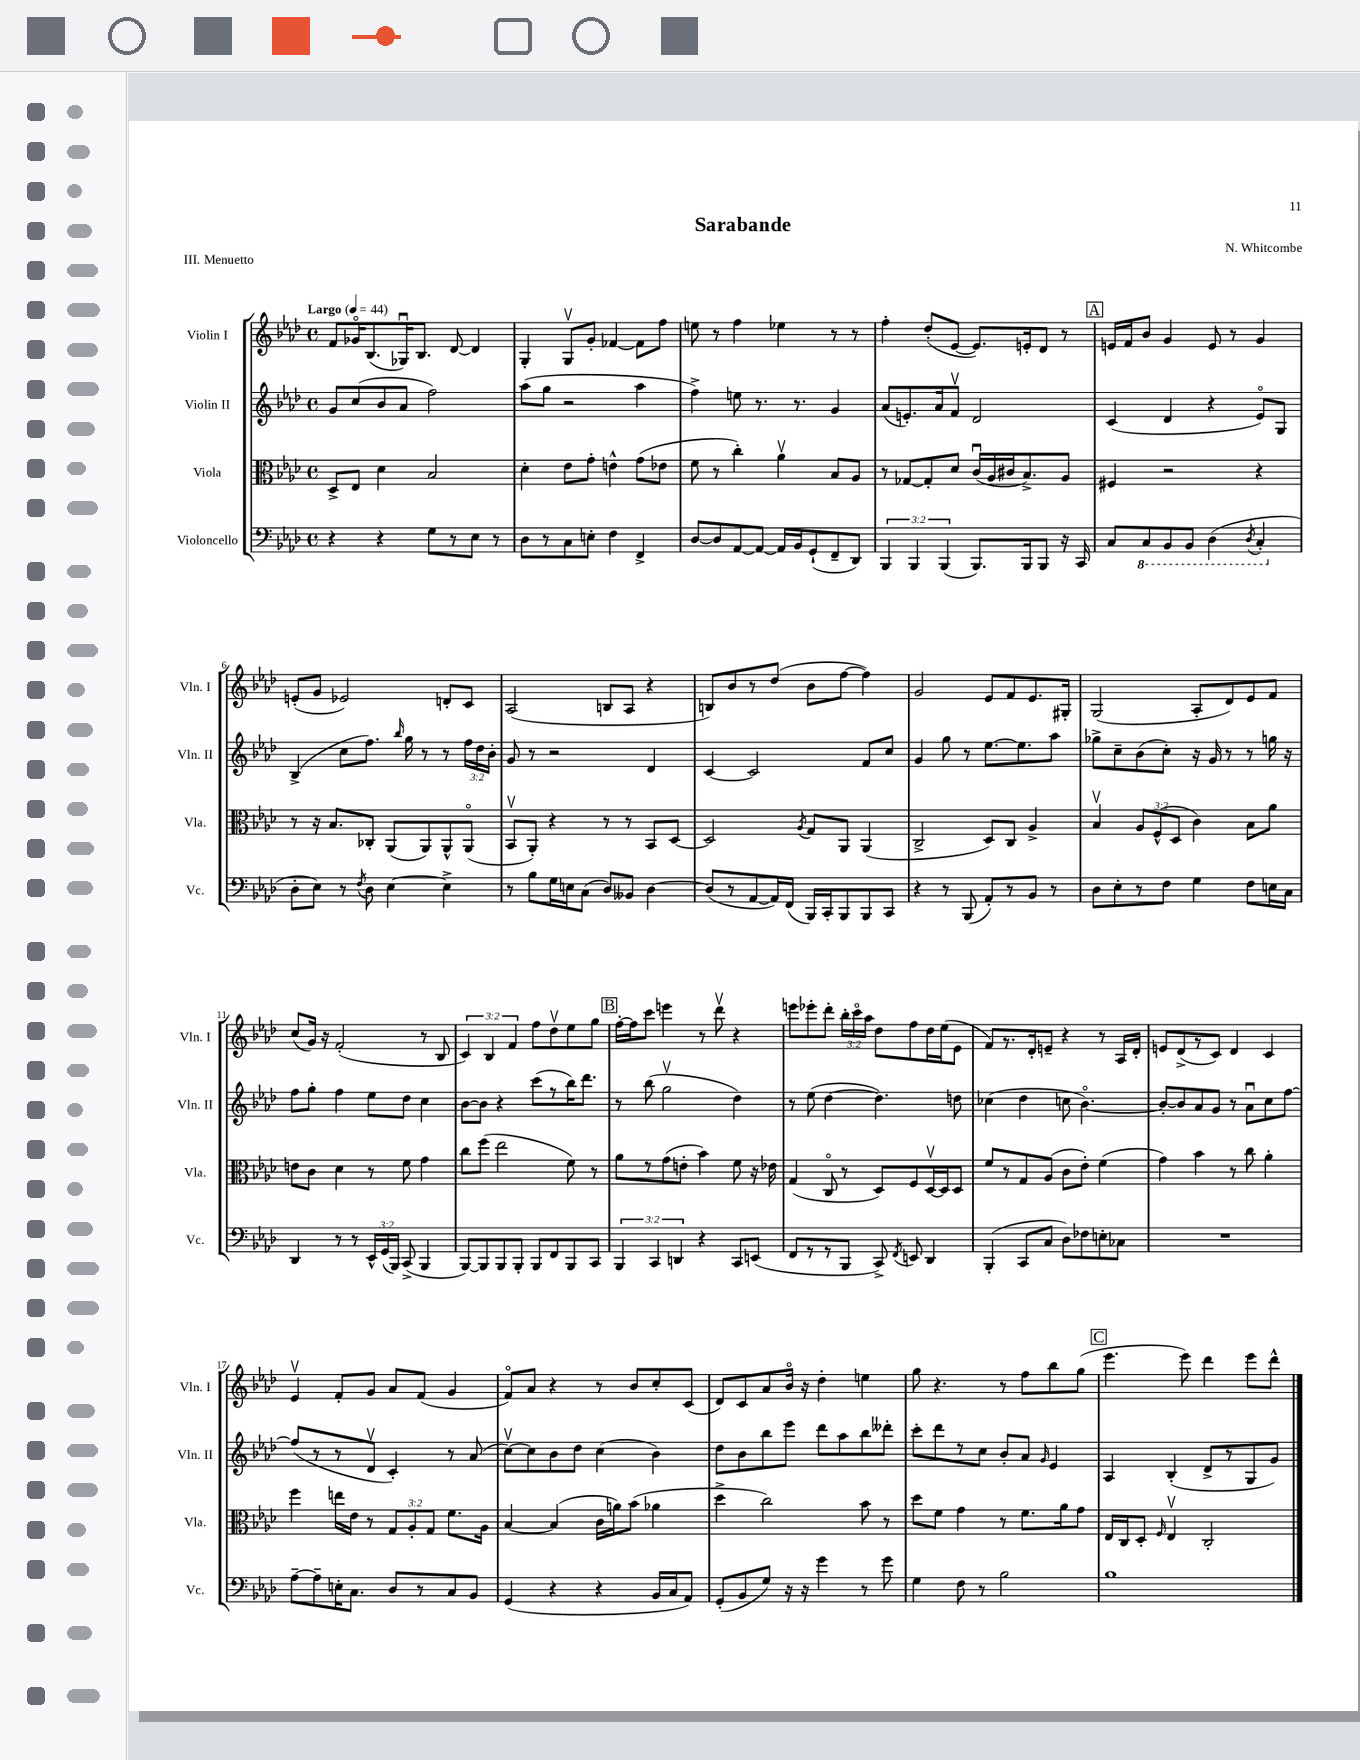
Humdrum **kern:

**kern	**kern	**kern	**kern
*staff4	*staff3	*staff2	*staff1
*clefF4	*clefC3	*clefG2	*clefG2
*k[b-e-a-d-]	*k[b-e-a-d-]	*k[b-e-a-d-]	*k[b-e-a-d-]
*M4/4	*M4/4	*M4/4	*M4/4
*met(c)	*met(c)	*met(c)	*met(c)
*MM44	*MM44	*MM44	*MM44
4r	8D-^/L	8g/L	8f/L
.	8E-/J	(8cc/	16g-o/K
.	.	.	(8.B-/
4r	4d-\	8b-/	.
.	.	8a-/J	16G-u/K)
.	.	.	8.B-/J
8G\L	2B-/	2ff\)	.
8r	.	.	[8d-/
8E-\J	.	.	4d-/]
8r	.	.	.
=	=	=	=
8D-\L	4d-'\	(8aa-\L	4G'/
8r	.	8gg\J	.
8C\	8e-\L	2r	8Gv/L
8E'\J	8g'\J	.	8g'/J
4F\	4e^^\	.	[4f-/
4FF^/	(8g\L	4aa-\	8f-\]L
.	8e-\J	.	8ff\J
=	=	=	=
[8D-/L	8f\	4ff^\)	8ee\
8D-/]	8r	.	8r
[8AA-/	4cc'\)	8ee\	4ff\
8AA-/_J	.	8.r	.
16AA-/]LL	4a-v\	.	4ee-\
16BB-/J	.	8.r	.
(8GG`/	.	.	.
8FF~/	8B-/L	4g/	8r
8DD-/J)	8A-/J	.	8r
=	=	=	=
6BBB-/	8r	(8a-/L	4ff'\
.	[8G-/L	8.e'/)	.
6BBB-/	.	.	.
.	8G-'/]	.	(8dd-'/L
.	.	16a-/k	.
(6BBB-/	.	.	.
.	8d-/J	8fv/J	[8e-/J
8.BBB-/L)	(16cu/LL	2d-/	8.e-/]L)
.	16A-/	.	.
.	16c#/J	.	.
16BBB-/k	8.B-^/)	.	16e'/k
8BBB-/J	.	.	8d-/J
16r	8A-/J	.	8r
16CC/	.	.	.
=	=	=	=
8C/L	4F#/	(4c/	16e/LL
.	.	.	16f/J
8CC/	.	.	8b-/J
8BBB-/	2r	4d-/	4g/
8BBB-/J	.	.	.
(4DD-\	.	4r	8e/
.	.	.	8r
8qDD-/	.	.	.
4CC'/	4r	8e-o/L)	4g/
.	.	8G/J	.
=	=	=	=
8D-'\L	8r	(4B-^/	(8e'/L
8E-\J)	16r	.	8g/J
.	8.B-/L	.	.
8r	.	8cc\L	2e-/)
8qF/	.	.	.
8D-\	8C-'/J	8.ff\J)	.
[4E-\	(8AA-/L	.	.
.	.	16qqbb-/	.
.	.	16gg\	.
.	8AA-/)	8r	.
4E-^\]	8AA-^^/	8r	8d'/L
.	(8AA-o/J	24ff\LL	8c/J
.	.	24dd-\	.
.	.	24b-'\JJ	.
=	=	=	=
8r	8BB-v/L	8g/	(2A-/
8B-\L	8AA-'/J)	8r	.
16G\L	4r	2r	.
16E\J	.	.	.
(8C\J	.	.	.
8D-/L)	8r	.	8B/L
8BB--/J	8r	.	8A-/J
[4D-\	8BB-/L	4d-/	4r
.	[8D-/J	.	.
=	=	=	=
(8D-/]L	2D-/]	[4c/	8B/L)
8r	.	.	8b-/
[8AA-/	.	2c/]	8r
16AA-/]L)	.	.	(8dd-/J
(16FF/JJ	.	.	.
.	8qA-/	.	.
16BBB-/LL)	8G/L	.	8b-\L
16CC'/J	.	.	.
8BBB-/	8AA-/J	.	[8ff\J
8BBB-/	(4AA-/	8f/L	4ff\])
8CC/J	.	8cc/J	.
=	=	=	=
4r	2C^/	4g/	2g/
8r	.	8gg\	.
(8BBB-/	.	8r	.
8AA-'/L)	8D-/L)	[8.ee-\L	8e-/L
8r	8C/J	.	8f/
.	.	8.ee-\]	.
8BB-/J	4A-^/	.	8.e-/
8r	.	8aa-\J	.
.	.	.	16G#'/Jk
=	=	=	=
8D-\L	4B-v/	8gg-^\L	(2G/
8E-'\	.	8cc~\	.
8r	12A-/L	(8b-\	.
.	(12F^^/	.	.
8F\J	.	8cc'\J)	.
.	12D-/J	.	.
4G\	4c\)	16r	8A-'/L
.	.	16g/	.
.	.	8r	8d-/)
8F\L	8B-\L	8r	8e-/
16E\L	8a-\J	16gg\	8f/J
16C\JJ	.	16r	.
=	=	=	=
4DD-/	8e\L	8ff\L	(8cc/L
.	8c\J	8gg'\J	16g/Jk)
.	.	.	16r
8r	4d-\	4ff\	(2f'/
8r	.	.	.
24EE-^^/LL	8r	8ee-\L	.
(24GG/	.	.	.
24BBB-/JJ)	.	.	.
(8CC^/	8f\	8dd-\J	.
4BBB-/	4g\	4cc\	8r
.	.	.	8B-/
=	=	=	=
[8BBB-/L)	8cc\L	[8b-\L	6c/)
8BBB-/]	(8ff\J	8b-\]J	.
.	.	.	6B-/
8BBB-/	2ee-\	4r	.
.	.	.	6f/
8BBB-'/J	.	.	.
8BBB-/L	.	(8ccc\L	8ff\L
8FF/	.	8r	8dd-v\
8BBB-/	8f\)	16bb-\K)	8ee-\
.	.	8.ddd-\J	.
8CC/J	8r	.	8gg\J
=	=	=	=
6BBB-/	8a-\L	8r	[16ff'\LL
.	.	.	16ff\]J
.	8r	(8bb-\	8ccc\J
6CC/	.	.	.
.	(8g\	2ggv\	4eee\
6DD/	.	.	.
.	8e'\J	.	.
4r	4b-\)	.	8r
.	.	.	8ddd-v\
8CC/L	8f\	4dd-\)	4r
(8EE/J	16r	.	.
.	16e-\	.	.
=	=	=	=
8FF/L	(4G/	8r	8eee\L
8r	.	(8ee-\	8eee-'\
8r	8Co/	[4dd-\	8ddd-'\J
8BBB-/J	8r	.	24bb-'\LL
.	.	.	24ccco\
.	.	.	24aa-\JJ
8CC^/)	8D-/L)	4.dd-\])	8dd-\L
8qFF/	.	.	.
8EE/	8F/	.	8ff\
4DD-/	[16D-v/L	.	16dd-\L
.	16D-/]J	.	(16ee-\J
.	8D-/J	8dd\	8e-\J
=	=	=	=
(4BBB-'/	8f/L	(4cc-\	8f/L)
.	8r	.	8.r
8CC/L	8G/	4dd-\	.
.	.	.	16d-'/k
8C/J	(8A-/J	.	8e~/J
8D-\L)	8c\L	8cc\	4r
8F-\	8e-'\J)	[4.b-o\)	.
8E'\	(4f\	.	8r
8C-\J	.	.	16A-/LL
.	.	.	16d-'/JJ
=	=	=	=
1r	4g\)	8b-'/_L	8e/L
.	.	8b-/]	(8d-^/
.	4b-\	8a-/	8r
.	.	8g/J	8c/J)
.	8r	8r	4d-/
.	8cc\	8a-u\L	.
.	4a-'\	8cc\	4c/
.	.	[8ff\J	.
=	=	=	=
[8A-~\L	4ff\	(8ff/]L	4e-v/
8A-~\]	.	8r	.
16E'\K	16ee\LL	8r	8f'/L
8.C\J	16e-\JJ	.	.
.	8r	8d-v/J	8g/J
8D-/L	12G/L	4c'/)	8a-/L
.	12A-'/	.	.
8r	.	.	(8f/J
.	12G/J	.	.
8C/	8.f\L	8r	4g/
8BB-/J	.	(8a-/	.
.	16A-\Jk	.	.
=	=	=	=
(4GG/	[4B-/	[8ccv\L)	8fo/L)
.	.	8cc\]	8a-/J
4r	(4B-/]	8b-\	4r
.	.	8dd-\J	.
4r	16c\LL	(4cc\	8r
.	16a\J)	.	.
.	(8b-\J	.	8b-/L
16BB-/LL	4a-\	4b-\)	8cc'/
16C/J	.	.	.
8AA-/J)	.	.	(8c/J
=	=	=	=
(8GG'/L	4dd-^\	8dd-\L	8d-/L)
8BB-/	.	8b-\	8c/
8G/J)	2cc\)	8bb-\	8a-/
16r	.	8eee-\J	16b-o/Jk
16r	.	.	16r
4g\	.	8ddd-\L	4dd-'\
.	.	8aa-\	.
8r	8b-\	8bb-\	4ee\
8g\	8r	8ddd--'\J	.
=	=	=	=
4G\	8dd-\L	8ccc'\L	8gg\
.	8f\J	8ddd-\	4.r
8F\	4g\	8r	.
8r	.	8cc\J	.
2B-\	8r	8b-'/L	8r
.	8.f\L	8a-/J	8ff\L
.	.	16qqg/	.
.	.	4e-/	8bb-\
.	16a-\k	.	.
.	8g\J	.	(8gg\J
=	=	=	=
1B-	16E-/LL	4A-/	4.eee-\
.	16C/J	.	.
.	8D-'/J	.	.
.	16qqF/	.	.
.	4E-v/	(4B-'/	.
.	.	.	8eee-\)
.	2C'/	8d-^/L	4ddd-\
.	.	8r	.
.	.	8G/	8eee-\L
.	.	8g/J)	8ddd-^^\J
==	==	==	==
*-	*-	*-	*-
